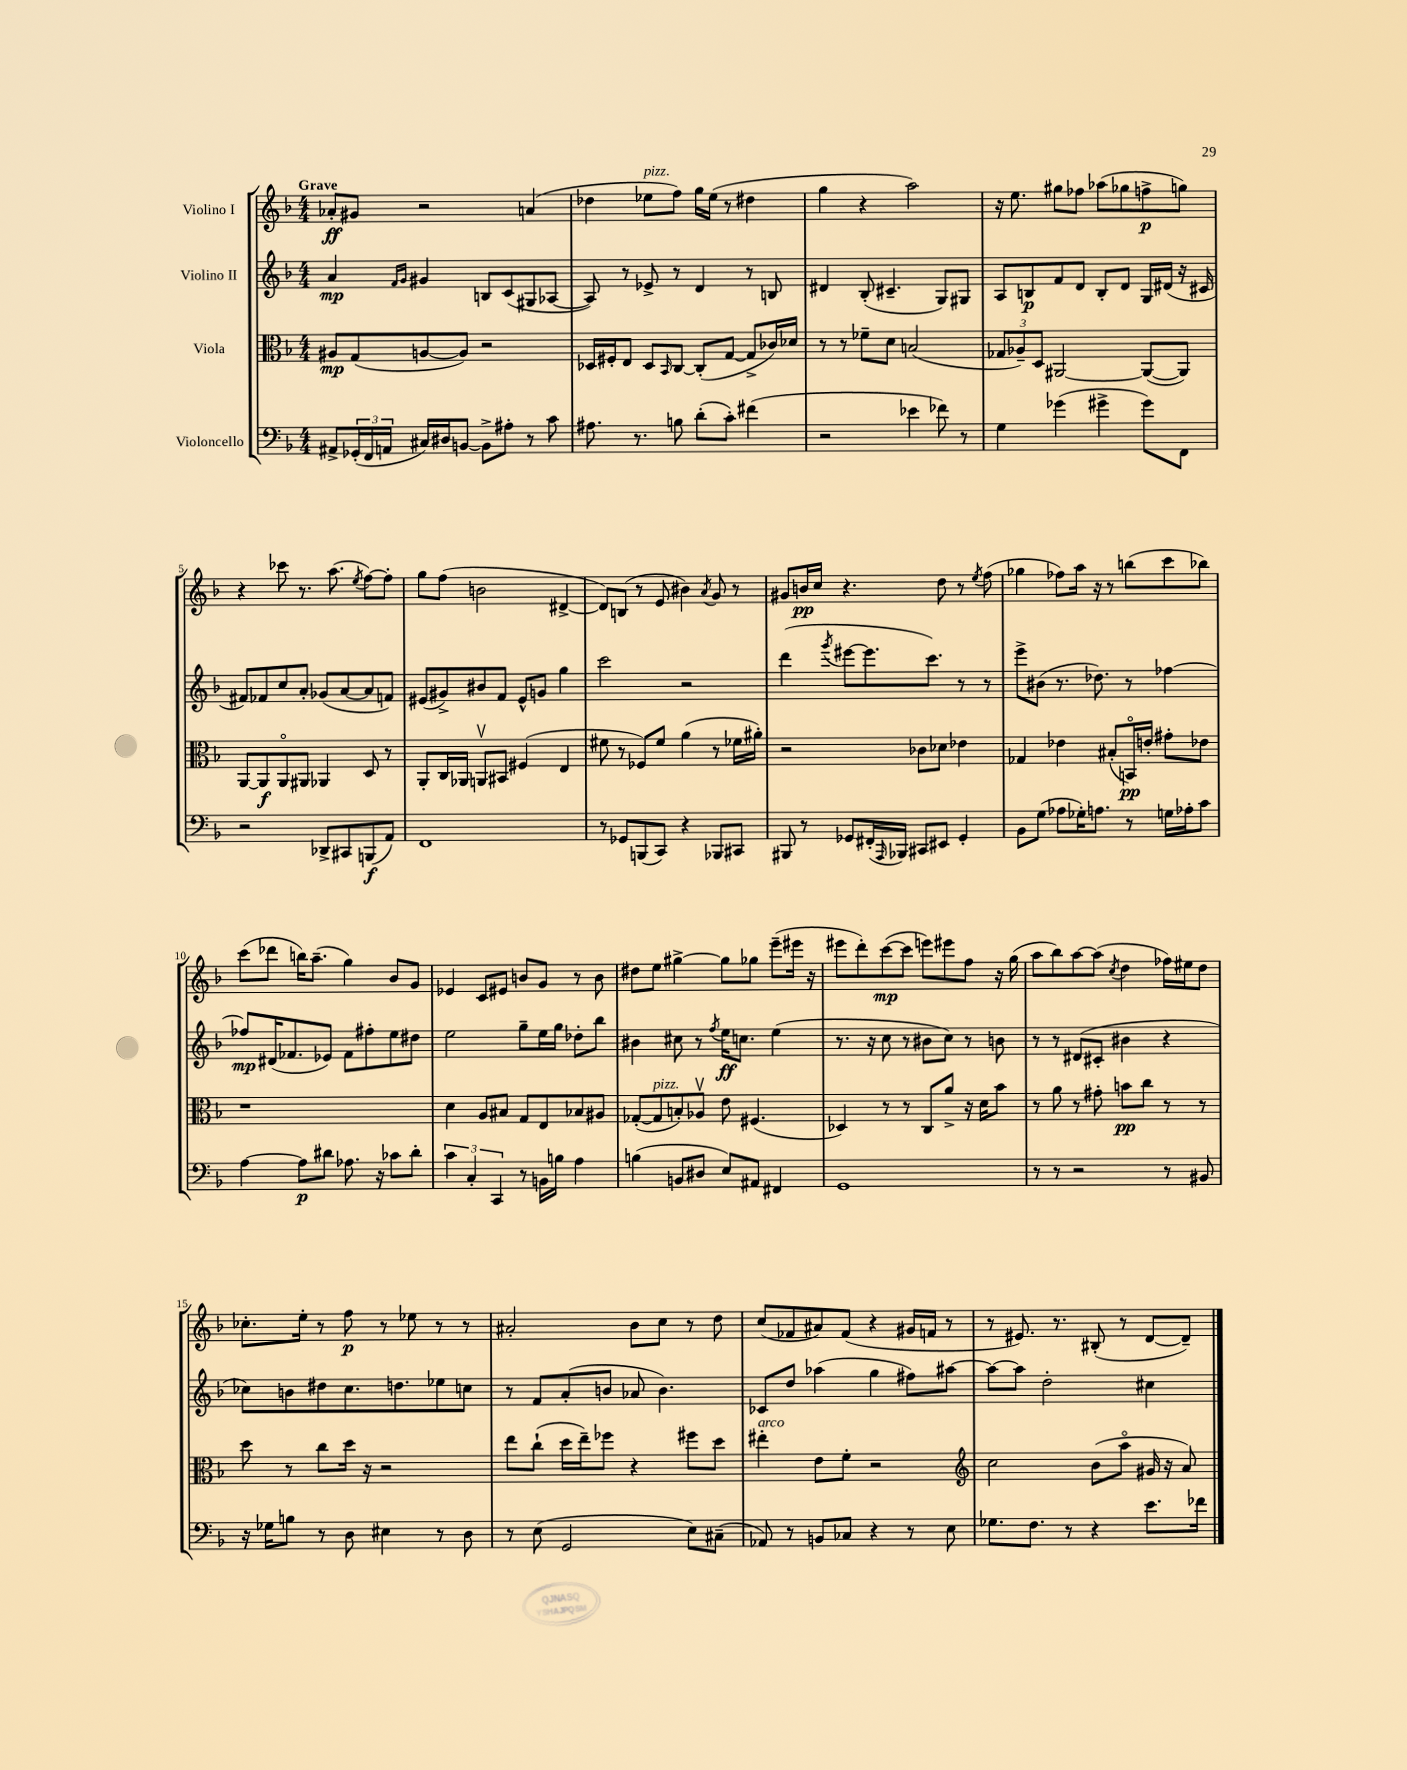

**kern	**kern	**kern	**kern
*staff4	*staff3	*staff2	*staff1
*clefF4	*clefC3	*clefG2	*clefG2
*k[b-]	*k[b-]	*k[b-]	*k[b-]
*M4/4	*M4/4	*M4/4	*M4/4
8AA#^	8A#	4a	8a-'
(24GG-'	(8G	.	8g#
24FF	.	.	.
24AA	.	.	.
.	.	16qqf	.
.	.	16qqg	.
16C#)	[8A	4g#	2r
16D#	.	.	.
[8BB	8A])	.	.
8BB^]	2r	8B	.
8A#'	.	(8c	.
8r	.	8G#	(4a
8c	.	[8A-	.
=	=	=	=
8.A#	16D-	8A-])	4dd-
.	16F#'	.	.
.	8E	8r	.
8.r	.	.	.
.	8D-	8e-^	8ee-
.	16qqBB-	.	.
8B	[8C	8r	8ff)
(8d'	(8C']	4d	16gg
.	.	.	(16ee-
8c')	[8G	.	8r
(4f#	8G^]	8r	4dd#
.	16c-)	8B	.
.	16d-	.	.
=	=	=	=
2r	8r	4d#	4gg
.	8r	.	.
.	8f-~	(8B-'	4r
.	8d	4.c#~	.
4e-	(2B	.	2aa)
8f-)	.	8G)	.
8r	.	8G#	.
=	=	=	=
4G	12G-	8A	16r
.	.	.	8.ee
.	12A-~)	.	.
.	.	8B	.
.	12D	.	.
(4g-	[2AA#	8f	8gg#
.	.	8d	8ff-
4g#^	.	8B'	(8aa-
.	.	8d	8gg-
8g#)	(8AA#_	16G	8ff^
.	.	(16d#	.
8FF	8AA#])	16r	8gg)
.	.	16c#	.
=	=	=	=
2r	[8AA	8f#)	4r
.	8AA]	8f-	.
.	8AAo	8cc	8ccc-
.	8AA#	8a'	8.r
8DD-^	4AA-	(8g-	.
.	.	.	(8.aa
8CC#	.	[8a	.
.	.	.	8qee
(8BBB	8D	8a]	[8ff)
8AA)	8r	8f)	8ff']
=	=	=	=
1FF	8AA'	(8e#	8gg
.	16C	8g#^)	(8ff
.	16AA-	.	.
.	8AAv	8b#	2b
.	8BB#	8f	.
.	(4F#	8e#^^	.
.	.	8g	.
.	4E	4gg	[4d#^
=	=	=	=
8r	8f#	2ccc	8d#])
8GG-	8r	.	(8B
(8BBB	8F-)	.	8r
8CC)	8f#	.	8e
4r	(4a	2r	4b#)
.	.	.	8qa
8BBB-	8r	.	8g
8CC#	16f-	.	8r
.	16a#')	.	.
=	=	=	=
8BBB#	2r	(4ddd	8g#
8r	.	.	16b
.	.	.	16cc
.	.	8qggg	.
8GG-	.	[8eee#	4.r
(16FF#'	.	8.eee#]	.
16qqAAA	.	.	.
16BBB-)	.	.	.
8CC#	8c-	.	.
.	.	8.ccc)	.
8EE#	8d-	.	8dd
4GG-'	4e-	8r	8r
.	.	.	8qee
.	.	8r	(8ff
=	=	=	=
8BB-	4G-	8eee^	4gg-
(8G	.	(8b#	.
8A-	4e-	8.r	8ff-)
16G-')	.	.	16aa
8.A	.	8.dd-)	16r
.	(8B#'	.	8r
8r	16BBo)	8r	(8bb
.	16e'	.	.
16G	8g#'	[4ff-	8ccc
16A-'	.	.	.
8c	8e-	.	8bb-)
=	=	=	=
[4A	1r	8ff-]	(8ccc
.	.	(16d#	8ddd-
.	.	8.f-	.
8A]	.	.	16bb)
.	.	.	(8.aa~
8d#	.	8e-)	.
8.A-	.	8f-	4gg)
.	.	8ff#'	.
16r	.	.	.
8c-	.	8ee	8b-
8d#'	.	8dd#	8g
=	=	=	=
6c	4d	2ee	4e-
6C'	.	.	.
.	8A	.	8c
6CC	.	.	.
.	8B#	.	8e#
8r	8G	8gg~	8b
16BB	8E	16ee	8g
16B	.	16gg	.
4A	8B-	8dd-'	8r
.	8A#	8bb-	8b
=	=	=	=
(4B	([8G-'	4b#	8dd#
.	8G-]	.	8ee
8BB	8B')	8cc#	[4gg#^
8D#	8A-v	8r	.
.	.	8qff	.
8E)	8e	16ee	8gg#]
.	.	8.cc	.
8AA#	(4.F#	.	8gg-
4FF#	.	(4ee	(8eee~
.	.	.	16eee#
.	.	.	16r
=	=	=	=
1GG	4D-)	8.r	8eee#
.	.	.	8ddd')
.	.	16r	.
.	8r	8cc	([8ccc
.	8r	8r	8ccc]
.	8C	8b#	8eee)
.	8a^	8cc)	8eee#
.	16r	8r	8ff
.	16d	.	.
.	8b-	8b	16r
.	.	.	(16gg
=	=	=	=
8r	8r	8r	8aa
8r	8a	8r	8bb-)
2r	8r	(8d#	[8aa
.	8g#'	8c#'	(8aa]
.	.	.	8qcc
.	8b	4b#	4dd
.	8cc	.	.
8r	8r	4r	16ff-)
.	.	.	16ee#
8BB#	8r	.	8dd
=	=	=	=
16r	8dd	8cc-)	8.cc-'
16G-	.	.	.
8B	8r	8b	.
.	.	.	16ee'
8r	8cc	8dd#	8r
8D	16dd	8.cc-	8ff
.	16r	.	.
4E#	2r	.	8r
.	.	8.dd	.
.	.	.	8ee-
8r	.	8ee-	8r
8D	.	8cc	8r
=	=	=	=
8r	8ee	8r	2a#'
(8E	(8cc`	8f	.
2GG	16dd	(8a'	.
.	16ee~)	.	.
.	8ff-	8b	.
.	4r	8a-	8b-
.	.	4.b)	8cc
8E)	8ff#	.	8r
(8C#~	8dd	.	8dd
=	=	=	=
8AA-)	4ee#'	8c-	(8cc
8r	.	8dd	8f-
8BB	8e	(4aa-	8a#)
8C-	8f'	.	(8f-
4r	2r	4gg	4r
8r	.	8ff#)	16g#
.	.	.	16f
8E	.	[8aa#	8r
=	=	=	=
*	*clefG2	*	*
8.G-	2cc	8aa#_	8r
.	.	8aa#]	8.e#)
8.F	.	.	.
.	.	2dd'	.
.	.	.	8.r
8r	.	.	.
4r	(8b-	.	(8B#'
.	8aao	.	8r
8.e	16g#	4cc#	[8d
.	16r	.	.
.	8a)	.	8d~])
16f-	.	.	.
==	==	==	==
*-	*-	*-	*-
